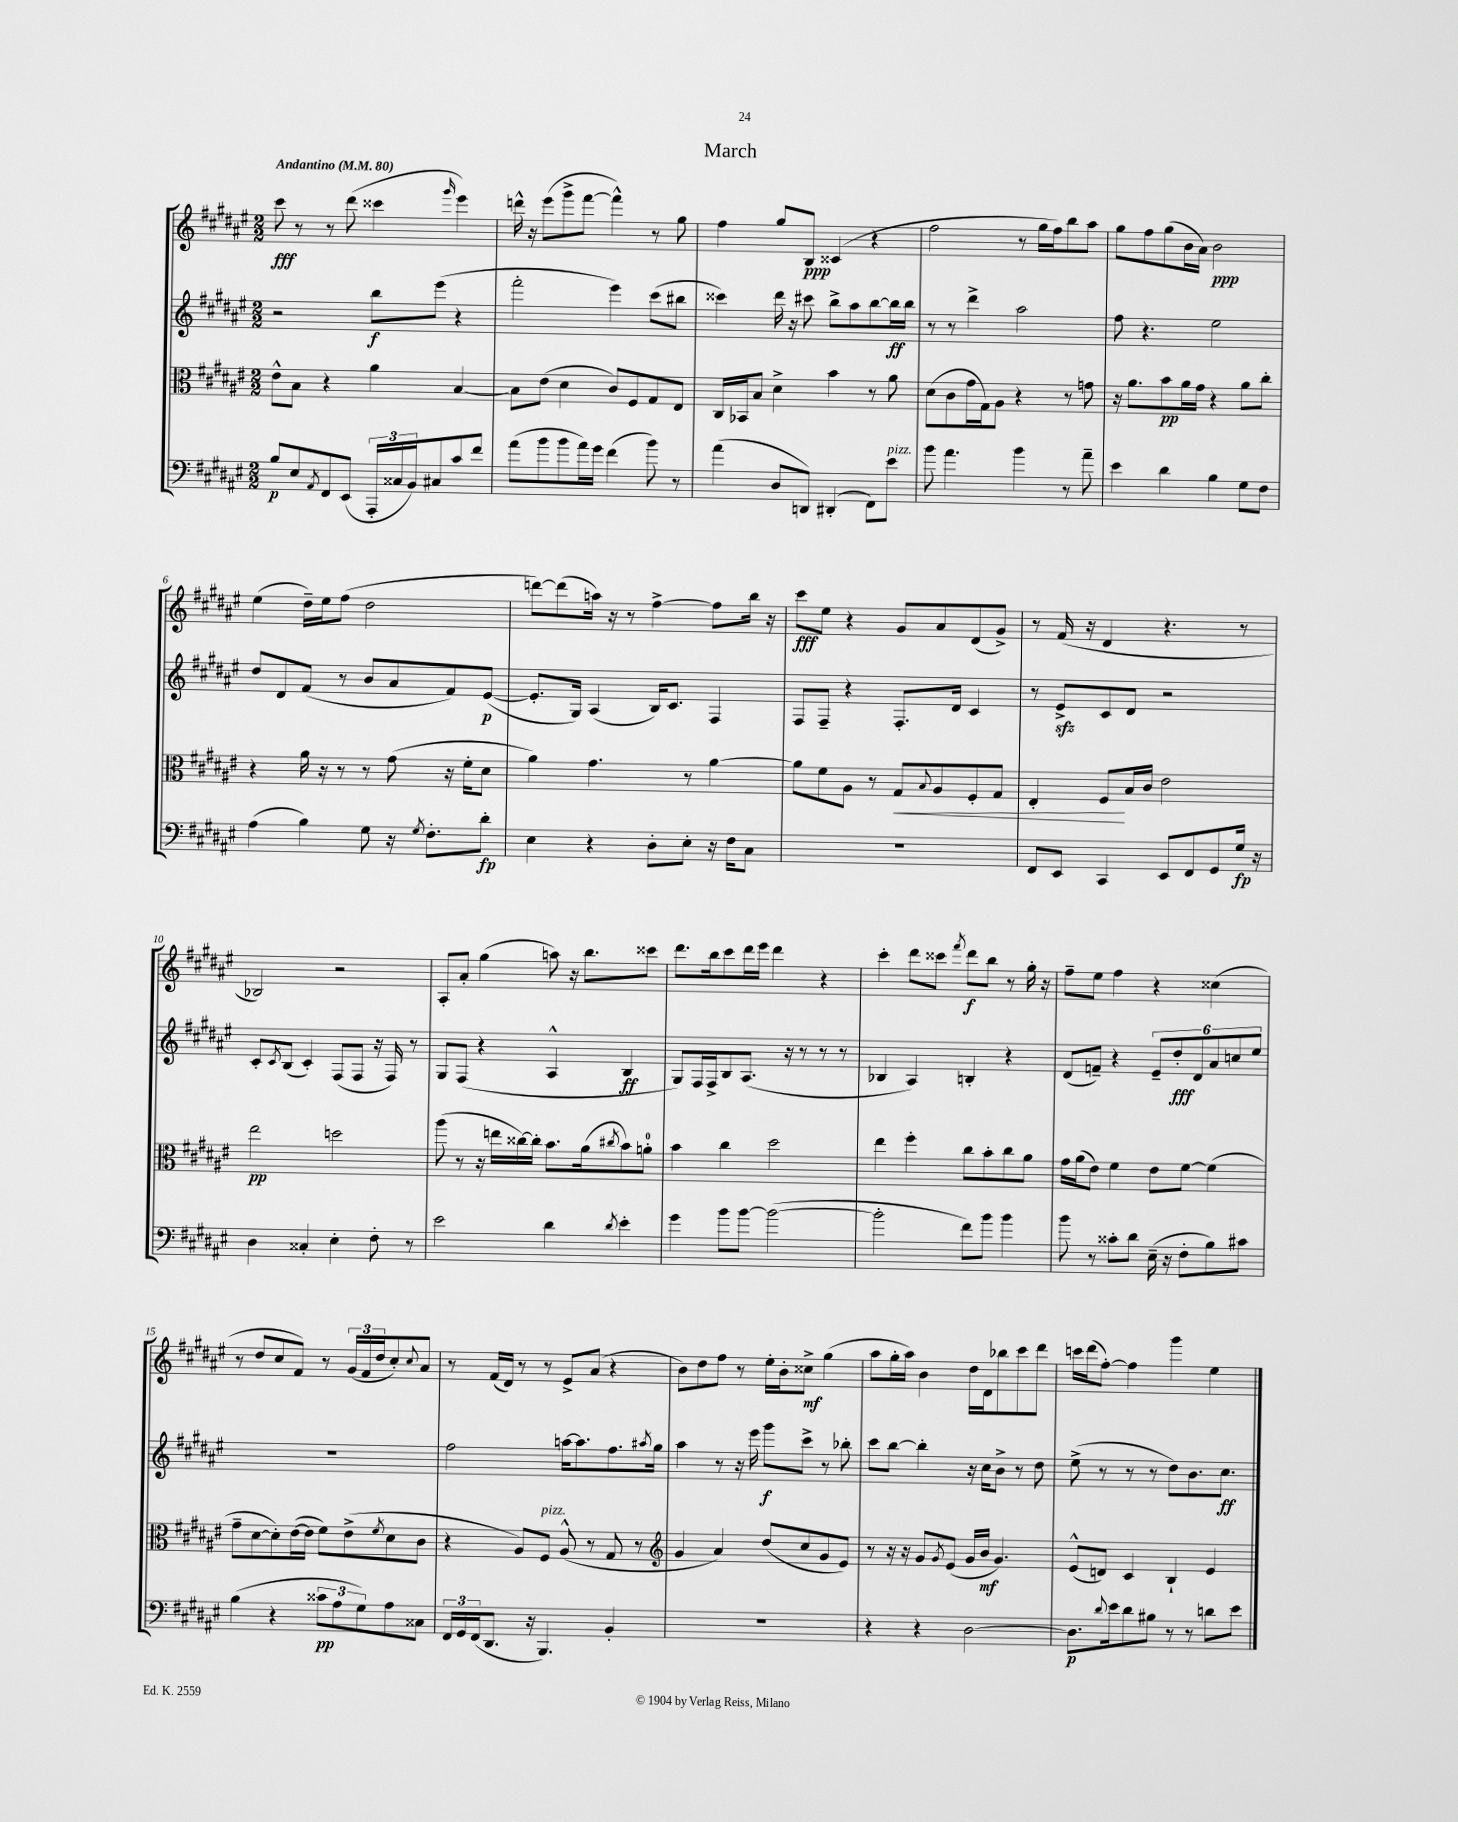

**kern	**kern	**kern	**kern
*staff4	*staff3	*staff2	*staff1
*clefF4	*clefC3	*clefG2	*clefG2
*k[f#c#g#d#a#e#]	*k[f#c#g#d#a#e#]	*k[f#c#g#d#a#e#]	*k[f#c#g#d#a#e#]
*M2/2	*M2/2	*M2/2	*M2/2
*MM80	*MM80	*MM80	*MM80
8B/L	8e#^^\L	2r	8ccc#\
8E#/	8B\J	.	8r
8qAA#/	.	.	.
8FF#/	4r	.	8r
(8EE#/J	.	.	(8ddd#\
24AAA#'/LL	4a#\	8bb\L	4ccc##\
24C##/	.	.	.
24BB/J)	.	.	.
8C#/	.	(8eee#\J	.
.	.	.	16qqggg#/
8c#/	[4B/	4r	4eee#\)
8f#/J	.	.	.
=	=	=	=
(8a#\L	8B\]L	2fff#'\	16ddd^^\
.	.	.	16r
8b\	(8e#\J	.	(8eee#\L
8b\	4d#\	.	8ggg#^\
16a#\L)	.	.	[8fff#\J
16g#\JJ	.	.	.
(4f#\	8c#/L)	4eee#\)	4fff#^^\])
.	8F#/	.	.
8b\)	8G#/	(8ccc#\L	8r
8r	8E#/J	8bb#\J	8gg#\
=	=	=	=
(4a#\	16C#/LL	4ccc##\)	4ff#\
.	16BB-/J	.	.
.	8B/J	.	.
8D#/L	4d#^\	16ddd#\	8gg#/L
.	.	16r	.
8DD/J)	.	8ccc#\	8B/J
(4DD#'/	4b\	8bb^\L	(4c##/
.	.	8aa#\	.
8FF#\L)	8r	[8bb\	4r
8e#\J	8a#\	16bb\]L	.
.	.	16bb\JJ	.
=	=	=	=
8b\	(8d#\L	8r	2ff#\
4.a#\	8c#\	8r	.
.	16g#\L	4ddd#^\	.
.	16G#\J)	.	.
.	8A#\J	.	.
4b\	4r	2aa#\	8r
.	.	.	16gg#\LL
.	.	.	16ff#\J)
8r	8r	.	8bb\
8a#~\	8g\	.	8aa#\J
=	=	=	=
4e#\	16r	8ff#\	8gg#\L
.	8.a#\L	.	.
.	.	4.r	8ff#\
4d#\	8b\	.	(8gg#\
.	16a#\L	.	16b\L
.	16g#\JJ	.	16a#\JJ)
4B\	4r	2ee#\	2b\
8G#\L	8a#\L	.	.
8F#\J	8cc#'\J	.	.
=	=	=	=
(4A#\	4r	8dd#/L	(4ee#\
.	.	8d#/	.
4B\)	16a#\	(8f#/J	16dd#~\LL)
.	16r	.	16ee#\J
.	8r	8r	(8ff#\J
8G#\	8r	8b/L	2dd#\
16r	(8g#\	8a#/	.
8qG#/	.	.	.
8.F#'\L	.	.	.
.	16r	8f#/)	.
.	16f#'\LK	.	.
8d#'\J	8d#\J	([8e#/J	.
=	=	=	=
4E#\	4a#\)	8.e#'/]L	[8ddd\L)
.	.	.	(8ddd\]
.	.	16G#/Jk)	.
4r	4.g#\	(4A#/	16aa\Jk)
.	.	.	16r
.	.	.	8r
8D#'\L	.	16B/LK)	[4ff#^\
.	.	8.c#/J	.
8E#'\J	8r	.	.
16r	[4a#\	4F#/	8ff#\]L
16F#\LK	.	.	.
8C#\J	.	.	16bb\Jk
.	.	.	16r
=	=	=	=
1r	8a#\]L	8F#/L	8ccc#\L
.	8f#\	8F#~/J	8ee#\J
.	8A#\J	4r	4r
.	8r	.	.
.	8G#/L	8.F#'/L	8g#/L
.	8qqB/	.	.
.	8A#/	.	8a#/
.	.	16d#/Jk	.
.	8F#'/	4c#/	(8d#/
.	8G#/J	.	8g#^/J)
=	=	=	=
8FF#/L	4E#'/	8r	8r
8EE#/J	.	8e#^/L	(16f#/
.	.	.	16r
4CC#/	8F#/L	8c#/	4d#/
.	16B/L	8d#/J	.
.	16c#/JJ	.	.
8EE#/L	2e#\	2r	4.r
8FF#/	.	.	.
8GG#/	.	.	.
16G#/Jk	.	.	8r
16r	.	.	.
=	=	=	=
4D#\	2ee#\	8c#'/L	2B-/)
.	.	8qc#/	.
.	.	(8B/J	.
4C##'/	.	4c#'/)	.
4E#'\	2dd\	(8F#/L	2r
.	.	8F#/J	.
8F#'\	.	16r	.
.	.	16F#/)	.
8r	.	8r	.
=	=	=	=
2e#\	(8aa#\	8G#/L	8A#'/L
.	8r	(8F#/J	8a#'/J
.	16r	4r	(4gg#\
.	16ee\LL	.	.
.	[16cc##\)	.	.
.	16cc##'\]JJ	.	.
4d#\	8.b\L	4A#^^/	8aa\)
.	.	.	16r
.	(16a#\k	.	8.bb\L
8qd#/	8qcc#/	.	.
4e#'\	8b\)	4B/	.
.	8a'\J	.	8ccc##\J
=	=	=	=
4g#\	4b\	8G#/L)	8.ddd#\L
.	.	16F#/L	.
.	.	16F#^/J	16bb\k
8b\L	4cc#\	8B/	8ccc#\
[8b\J	.	(8.A#/J	16ddd#\L
.	.	.	16eee#\JJ
(2b\_	2dd#\	.	4ddd#\
.	.	16r	.
.	.	8r	.
.	.	8r	4r
.	.	8r	.
=	=	=	=
2b'\]	4ee#\	4B-/	4ccc#'\
.	4ff#'\	4A#/)	8ddd#\L
.	.	.	8ccc##\J
.	.	.	8qfff#/
8f#\L)	8cc#\L	4B'/	8ddd#\L
8b\J	8b'\	.	8bb\J
4b\	8cc#\	4r	8r
.	8a#\J	.	16gg#'\
.	.	.	16r
=	=	=	=
8b\	16g#\LL	(8d#/L	8ff#~\L
.	(16a#\J	.	.
8r	8e#\J)	8f~/J)	8ee#\J
8c##'\L	4f#\	4r	4ff#\
8d#\J	.	.	.
(16E#~\	8e#\L	12e#~/L	4r
16r	.	.	.
.	.	12dd#'/	.
8F#'\L	[8f#\J	.	.
.	.	12d#/	.
8B\)	(4f#\]	12a#/	(4cc##\
.	.	12cc/	.
8c#\J	.	.	.
.	.	12ee#/J	.
=	=	=	=
(4B\	8g#~\L	1r	8r
.	[8d#\	.	8dd#/L
4r	8d#'\])	.	8cc#/
.	([16e#\L	.	8f#/J)
.	16e#\]JJ	.	.
12c##\L	8f#\L)	.	8r
12A#\	.	.	.
.	(8e#^\	.	(24g#/LL
12G#\)	.	.	24f#/
.	.	.	24dd#/J
.	8qf#/	.	.
8A#\	8d#\	.	8cc#'/)
.	.	.	8qqcc#/
8C##\J	8c#\J	.	8a#/J
=	=	=	=
24FF#/LL	4r	2ff#\	8r
24GG#/	.	.	.
(24FF#/J	.	.	.
8.DD#/J	.	.	(16f#/LL
.	.	.	16d#/JJ)
.	8A#/L)	.	8r
16r	.	.	.
4.BBB/)	8F#/J	.	8r
.	(8A#^^/	[16aa\LK	8e#^/L
.	.	8.aa\]	.
.	8r	.	(8a#/J
4BB'/	8G#/	8.ff#\	4r
.	8r	.	.
.	.	8qaa#/	.
.	.	16gg#\Jk	.
=	=	=	=
*	*clefG2	*	*
1r	4g#/	4aa#\	8b\L)
.	.	.	8dd#\
.	4a#/)	8r	8ff#\J
.	.	16r	8r
.	.	16eee#\	.
.	(8dd#/L	8ggg#\L	16ee#'\LL
.	.	.	16b'\J
.	8cc#/	8ccc#^\J	8cc##^\J
.	8g#/	8r	(4gg#\
.	8e#/J)	8bb-'\	.
=	=	=	=
4r	8r	8ccc#\L	8aa#\L
.	16r	[8bb\J	16gg#'\L
.	16r	.	16aa#\JJ)
4r	8g#/L	4bb'\]	4b\
.	8qg#/	.	.
.	(8e#/J	.	.
[2D#\	16g#/LL	16r	16dd#\LL
.	16b/JJ	16cc#\LK	16d#\J
.	4.g#/)	8b^\J	8bb-\
.	.	8r	8ccc#\
.	.	8dd#\	8ddd#\J
=	=	=	=
8.D#\]L	(8e#^^/L	(8ee#^\	16ccc\LL
.	.	.	(16ddd#\J
.	8d/J)	8r	[8ff#'\J)
8qqd#/	.	.	.
16e#\k	.	.	.
8d#\	4c#/	8r	4ff#\]
8B#\J	.	8r	.
8r	4B`/	8dd#\L)	4ggg#\
8r	.	8.b\	.
8d\L	4e#/	.	4ee#\
.	.	8.cc#\J	.
8e#\J	.	.	.
==	==	==	==
*-	*-	*-	*-
